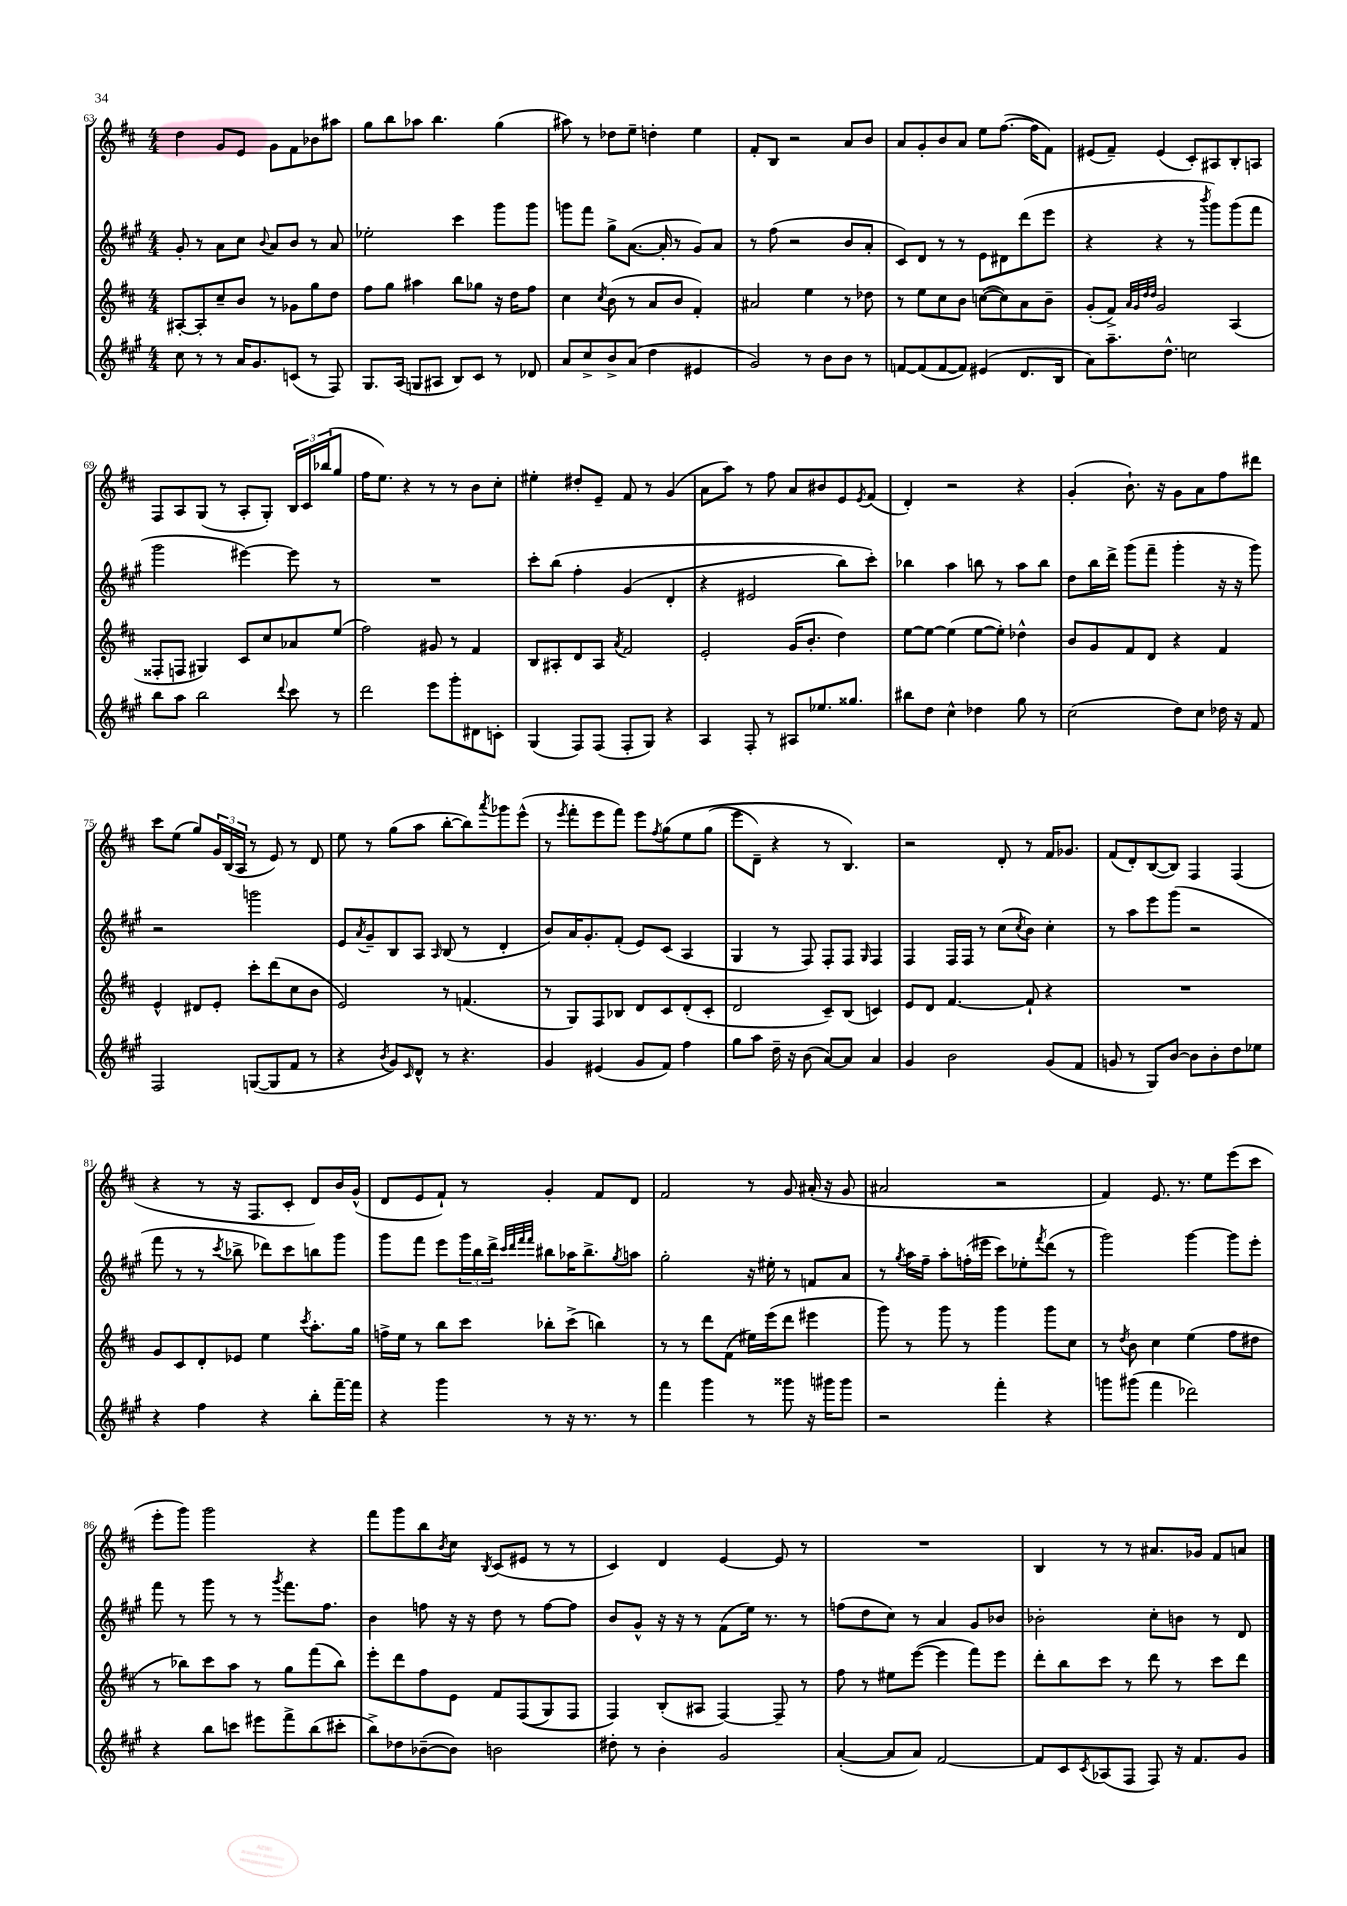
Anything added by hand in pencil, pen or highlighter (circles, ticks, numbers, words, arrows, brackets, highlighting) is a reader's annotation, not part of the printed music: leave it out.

**kern	**kern	**kern	**kern
*staff4	*staff3	*staff2	*staff1
*clefG2	*clefG2	*clefG2	*clefG2
*k[f#c#g#]	*k[f#c#]	*k[f#c#g#]	*k[f#c#]
*M4/4	*M4/4	*M4/4	*M4/4
8cc#\	[8A#'/L	8g#'/	4dd\
8r	8A#'/]	8r	.
8r	8cc#~/	8a\L	8g/L
16a/LK	8b/J	8cc#\J	8e/J
8.g#/	.	.	.
.	.	8qqb/	.
.	8r	8a/L	8g\L
(8c/J	8g-\L	8b/J	8f#\
8r	8gg\	8r	8b-\
8F#/)	8dd\J	8a/	8aa#\J
=	=	=	=
8.G#/L	8ff#\L	2ee-'\	8gg\L
.	8gg\J	.	8bb\
(16A/Jk	.	.	.
8G/L	4aa#\	.	8aa-\J
8A#/J	.	.	4.bb\
8B/L)	8bb\L	4ccc#\	.
8c#/J	8gg-\J	.	.
8r	16r	8ggg#\L	(4gg\
.	16dd\LK	.	.
8d-/	8ff#\J	8ggg#\J	.
=	=	=	=
8a/L	4cc#\	8ggg\L	8aa#\)
8cc#^/	.	8fff#\J	8r
.	8qcc#/	.	.
8b^/	(8b\	8gg#^\L	8dd-\L
(8a/J	8r	([8.a\J	8ee~\J
4dd\	8a/L	.	4dd'\
.	.	16a'/]	.
.	8b/J	8r	.
4e#/	4f#'/)	8g#/L)	4ee\
.	.	8a/J	.
=	=	=	=
2g#/)	2a#/	8r	8f#'/L
.	.	(8ff#\	8B/J
.	.	2r	2r
8r	4ee\	.	.
8b\L	.	.	.
8b\J	8r	8b/L	8a/L
8r	8dd-\	8a'/J	8b/J
=	=	=	=
[8f/L	8r	8c#/L)	8a/L
(8f/]	8ee\L	8d/J	8g'/
[8f/	8cc#\	8r	8b/
8f/]J)	8b\J	8r	8a/J
(4e#/	([8cc\L	8e\L	8ee\L
.	8cc\])	8d#\	([8.ff#\J
8.d/L	8a\	(8ddd\	.
.	.	.	16ff#\]LK
.	8b~\J	8eee\J	8f#\J)
16B/Jk	.	.	.
=	=	=	=
8a\L)	(8g'/L	4r	(8e#/L
8.aa~\	8f#^/J)	.	8f#~/J)
.	32qqa/LLL	.	.
.	32qqg/	.	.
.	32qqdd/	.	.
.	32qqdd/JJJ	.	.
.	2g/	4r	(4e#/
8.dd^^\J	.	.	.
2cc\	.	8r	8c#'/L)
.	.	8qbbb/	.
.	.	8ggg#\L)	8A#/
.	(4A/	(8ggg#\	8B'/
.	.	8fff#\J	8A/J
=	=	=	=
8bb\L	8F##'/L	2ggg#\	8F#/L
8aa\J	8F/J	.	8A/
2bb\	4G#/)	.	(8G/J
.	.	.	8r
.	8c#/L	[4eee#\)	8A'/L
.	8cc#/	.	8G'/J)
8qqddd/	.	.	.
8ccc#\	8a-/	8eee#\]	24B/LL
.	.	.	24c#/
.	.	.	(24bb-/J
8r	(8ee/J	8r	8gg/J
=	=	=	=
2ddd\	2ff#\)	1r	16ff#\LK
.	.	.	8.ee\J)
.	.	.	4r
8eee\L	8g#/	.	8r
8ggg#'\	8r	.	8r
8d#\	4f#/	.	8b\L
8c'\J	.	.	8cc#'\J
=	=	=	=
(4G#/	8B/L	8ccc#'\L	4ee#'\
.	8A#'/	&(8bb\J	.
8F#/L)	8d/	4ff#'\	8dd#'/L
(8F#/J	8A#/J	.	8e~/J
.	8qa/	.	.
8F#'/L	2f#/	(4g#/	8f#/
8G#/J)	.	.	8r
4r	.	4d'/	(4g/
=	=	=	=
4A/	2e'/	4r	8a\L
.	.	.	8aa\J)
8F#'/	.	2e#/	8r
8r	.	.	8ff#\
8A#/L	(16g/LK	.	8a/L
.	8.b'/J	.	.
8.ee-/	.	.	8b#/
.	4dd\)	8bb\L)	8e/
8.gg##/J	.	.	.
.	.	.	8qe/
.	.	8ccc#'\J&)	(8f#/J
=	=	=	=
8bb#\L	[8ee\L	4bb-\	4d'/)
8dd\J	8ee\_J	.	.
4cc#^^\	(4ee\]	4aa\	2r
4dd-\	[8ee\L	8bb\	.
.	8ee'\]J)	8r	.
8gg#\	4dd-^^\	8aa\L	4r
8r	.	8bb\J	.
=	=	=	=
(2cc#\	8b/L	8dd\L	(4g'/
.	8g/	16bb\L	.
.	.	16ddd^\JJ	.
.	8f#/	(8ggg#\L	8.b`\)
.	8d/J	8fff#~\J	.
.	.	.	16r
8dd\L)	4r	4ggg#'\	8g\L
8cc#\J	.	.	8a\
16dd-\	4f#/	16r	8ff#\
16r	.	16r	.
8f#/	.	8ggg#\)	8ddd#\J
=	=	=	=
2F#/	4e^^/	2r	8ccc#\L
.	.	.	(8ee\J
.	8d#/L	.	8gg/L)
.	8e'/J	.	24g/L
.	.	.	(24B/
.	.	.	24A/JJ
([8G/L	8ccc#'\L	2ggg\	8r
8G/]	(8ddd\	.	8e/)
8f#/J	8cc#\	.	8r
8r	8b\J	.	8d/
=	=	=	=
4r	2e/)	8e/L	8ee\
.	.	8qa/	.
.	.	8g#~/	8r
8qb/	.	.	.
8g#/L)	.	8B/	(8gg\L
16qqc#/	.	.	.
8d^^/J	.	8A/J	8aa\J
.	.	16qqA/	.
8r	8r	(8B/	[8bb'\L
4.r	(4.f/	8r	8bb\])
.	.	.	8qaaa/
.	.	4d'/	8ggg-\
.	.	.	(8eee^^\J
=	=	=	=
4g#/	8r	8b/L)	8r
.	.	.	8qeee/
.	8G/L)	16a/K	8fff#'\L
.	.	8.g#'/	.
(4e#/	8F#/	.	8eee\
.	8B-/J	(8f#'/J	8fff#\J)
8g#/L	8d/L	8e/L)	8eee\L
.	.	.	8qff#/
8f#/J)	8c#/	(8c#/J	&(8gg\
4ff#\	(8d'/	4A/	8ee\
.	8c#'/J	.	(8gg\J
=	=	=	=
8gg#\L	2d/	4G#/	8eee\L
8aa\J	.	.	8d~\J)
16dd~\	.	8r	4r
16r	.	.	.
(8b\	.	8F#/)	.
[8a/L)	8c#~/L)	8F#'/L	8r
8a/]J	(8B/J	8F#/J	4.B/&)
.	.	16qqG#/	.
4a/	4c/)	4F#/	.
=	=	=	=
4g#/	8e/L	4F#/	2r
.	8d/J	.	.
2b\	[4.f#/	16F#/LL	.
.	.	16F#/JJ	.
.	.	8r	.
.	.	(8cc#\L	8d'/
.	.	8qcc#/	.
.	8f#`/]	8b\J)	8r
(8g#/L	4r	4cc#'\	16f#/LK
.	.	.	8.g-/J
8f#/J	.	.	.
=	=	=	=
8g/	1r	8r	(8f#/L
8r	.	8aa\L	8d'/)
8G#/L)	.	8eee\	([8B/
[8b/J	.	(8ggg#\J	8B/]J)
8b\]L	.	2r	4F#/
8b'\	.	.	.
8dd\	.	.	(4F#/
8ee-\J	.	.	.
=	=	=	=
4r	8g/L	8fff#\	4r
.	8c#/	8r	.
4ff#\	8d'/	8r	8r
.	.	8qccc#/	.
.	8e-/J	8bb-^\	16r
.	.	.	8.F#/L
4r	4ee\	8ddd-\L)	.
.	.	8ccc#\	8c#'/J
.	8qccc#/	.	.
8bb'\L	8.aa'\L	8bb\	8d/L)
[16fff#~\L	.	8ggg#\J	16b/L
16fff#\]JJ	16gg\Jk	.	(16g^^/JJ
=	=	=	=
4r	16ff^\LL	8ggg#\L	8d/L
.	16ee\JJ	.	.
.	8r	8fff#\J	8e/
4ggg#\	8bb\L	8eee\L	8f#`/J)
.	8ccc#\J	24ggg#\L	8r
.	.	24bb\	.
.	.	24ddd^\JJ	.
.	.	32qqccc#/LLL	.
.	.	32qqddd/	.
.	.	32qqfff#/	.
.	.	32qqfff#/JJJ	.
8r	8bb-'\L	8bb#\L	4g'/
16r	(8ccc#^\J	16aa-\K	.
8.r	.	8.bb#^\	.
.	4bb\)	.	8f#/L
.	.	8qgg#/	.
8r	.	8aa\J	8d/J
=	=	=	=
4fff#\	8r	2gg#'\	2f#/
.	8r	.	.
4ggg#\	8ddd\L	.	.
.	(8f#\J	.	.
8r	16ee#\LL)	16r	8r
.	(16eee\J	16ee#'\	.
8ggg##\	8ddd\J	8r	8g/
16r	4eee#\	8f/L	(16a#'/
16ggg#\LK	.	.	16r
8ggg#\J	.	8a/J	8g/
=	=	=	=
2r	8ggg\)	8r	2a#/
.	.	8qgg#/	.
.	8r	16aa\LL	.
.	.	16ff#~\JJ	.
.	8ggg\	8aa'\L	.
.	8r	(16ff'\L	.
.	.	16eee#\JJ	.
4fff#'\	4ggg\	8ccc#\L)	2r
.	.	8ee-'\	.
.	.	8qfff#/	.
4r	8ggg\L	(8ddd\J	.
.	8cc#\J	8r	.
=	=	=	=
8ggg\L	8r	2ggg#\)	4f#/)
.	8qdd/	.	.
(8ggg#\J	8b\	.	.
4fff#\	4cc#\	.	8.e/
.	.	.	8.r
2ddd-\)	(4ee\	[4ggg#\	.
.	.	.	8ee\L
.	8ff#\L	8ggg#\]L	(8eee\
.	8dd#\J	8eee'\J	8ccc#\J
=	=	=	=
4r	8r	8fff#\	8eee'\L
.	8bb-\L)	8r	8ggg\J)
8bb\L	8ccc#\	8ggg#\	2ggg\
8ccc\J	8aa\J	8r	.
8eee#\L	8r	8r	.
.	.	8qggg#/	.
8fff#^\	8gg\L	8.fff#\L	.
(8bb\	(8fff#\	.	4r
.	.	8.ff#\J	.
8ccc#'\J	8bb-\J)	.	.
=	=	=	=
8bb^\L)	8eee'\L	4b\	8fff#\L
8dd-\	8ddd\	.	8ggg\
([8b-~\	8ff#\	8ff\	8bb\
.	.	.	8qb/
8b-\]J)	8e\J	16r	8cc#\J
.	.	16r	.
.	.	.	8qB/
2b\	8f#/L	8dd\	(8c#/L
.	&((8F#/	8r	8e#/J
.	8G/)	[8ff\L	8r
.	8F#/J	8ff\]J	8r
=	=	=	=
8dd#'\	4F#/&)	8b/L	4c#/)
8r	.	8g#^^/J	.
4b'\	(8B'/L	16r	4d/
.	.	16r	.
.	8A#/J	8r	.
2g#/	[4F#/)	(8f#\L	[4e/
.	.	16ee\Jk)	.
.	.	8.r	.
.	8F#~/]	.	8e/]
.	8r	8r	8r
=	=	=	=
([4a'/	8ff#\	(8ff\L	1r
.	8r	8dd\	.
8a/]L	8ee#\L	8cc#\J)	.
8a/J)	([8eee\J	8r	.
[2f#/	4eee\]	4a/	.
.	8fff#\L)	8g#/L	.
.	8eee\J	8b-/J	.
=	=	=	=
8f#/]L	8ddd'\L	2b-'\	4B/
8c#/	8bb\	.	.
8qc#/	.	.	.
(8A-/	8ccc#\J	.	8r
8F#/J	8r	.	8r
8F#/)	8ddd\	8cc#'\L	8.a#/L
16r	8r	8b\J	.
8.f#/L	.	.	16g-/Jk
.	8ccc#\L	8r	8f#/L
8g#/J	8ddd\J	8d/	8a/J
==	==	==	==
*-	*-	*-	*-
